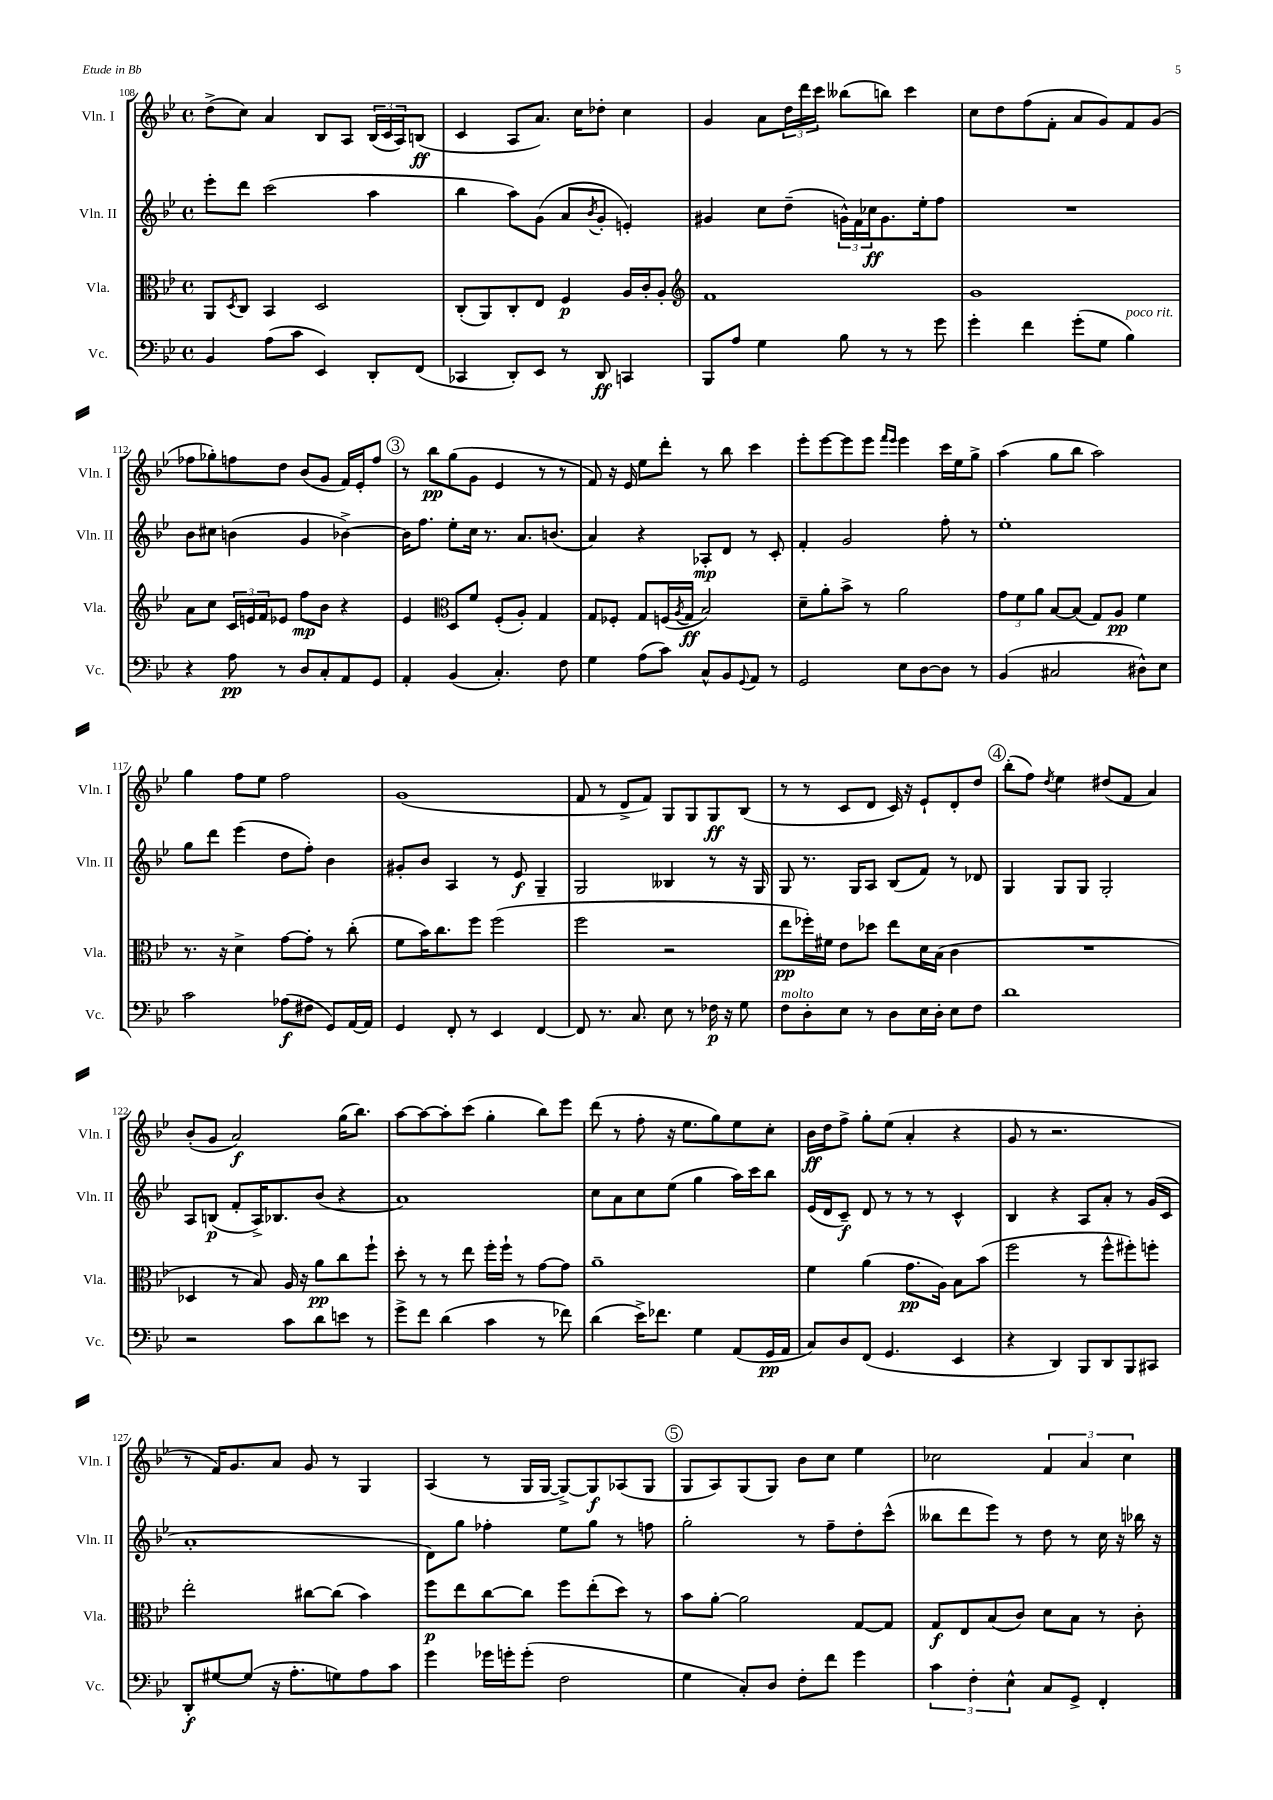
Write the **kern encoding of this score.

**kern	**kern	**kern	**kern
*staff4	*staff3	*staff2	*staff1
*clefF4	*clefC3	*clefG2	*clefG2
*k[b-e-]	*k[b-e-]	*k[b-e-]	*k[b-e-]
*M4/4	*M4/4	*M4/4	*M4/4
*met(c)	*met(c)	*met(c)	*met(c)
4BB-/	8AA/L	8eee-'\L	(8dd^\L
.	8qD/	.	.
.	8C/J	8ddd\J	8cc\J)
(8A\L	4BB-/	(2ccc\	4a/
8c\J	.	.	.
4EE-/)	2D/	.	8B-/L
.	.	.	8A/J
8DD'/L	.	4aa\	(24B-/LL
.	.	.	24c/
.	.	.	24A/J)
(8FF/J	.	.	(8B/J
=	=	=	=
4CC-/	(8C'/L	4bb-\	4c/
.	8AA/)	.	.
8DD'/L)	8C'/	8aa\L)	8A/L
8EE-/J	8E-/J	(8g\J	8.a/J)
8r	4F/	8a/L	.
.	.	.	16cc\LK
.	.	8qb-/	.
8DD/	.	8g'/J	8dd-'\J
4CC/	16A/LL	4e'/)	4cc\
.	16c'/J	.	.
.	8A'/J	.	.
=	=	=	=
*	*clefG2	*	*
8BBB-/L	1f	4g#/	4g/
8A/J	.	.	.
4G\	.	8cc\L	8a\L
.	.	(8dd~\J	24dd\L
.	.	.	24ddd\
.	.	.	24ccc\JJ
8B-\	.	24g^^\LL)	(8bb--\L
.	.	24f\	.
.	.	24cc-\J	.
8r	.	8.g\	8bb\J)
8r	.	.	4ccc\
.	.	16ee-'\k	.
8g\	.	8ff\J	.
=	=	=	=
4g'\	1g	1r	8cc\L
.	.	.	8dd\
4f\	.	.	(8ff\
.	.	.	8f'\J
(8g'\L	.	.	8a/L
8G\J	.	.	8g/)
4B-\)	.	.	8f/
.	.	.	(8g/J
=	=	=	=
4r	8a\L	8b-\L	8ff-\L
.	8cc\J	8cc#\J	8gg-'\)
8A\	24c/LL	(4b\	8ff\
.	24e/	.	.
.	24f/J	.	.
8r	8e-/J	.	8dd\J
8D/L	8ff\L	4g/	(8b-/L
8C'/	8b-\J	.	8g/J
8AA/	4r	[4b-^\)	16f/LL)
.	.	.	16e-'/J
8GG/J	.	.	8ff/J
=	=	=	=
4AA'/	4e-/	16b-\]LK	8r
.	.	8.ff\J	.
.	.	.	8bb-\L
*	*clefC3	*	*
(4BB-/	8D/L	8ee-'\L	(8gg\
.	8f/J	16cc\Jk	8g\J
.	.	8.r	.
4.C'/)	(8F'/L	.	4e-/
.	8A'/J)	8.a/L	.
.	4G/	.	8r
.	.	(8.b/J	.
8F\	.	.	8r
=	=	=	=
4G\	8G/L	4a/)	8f/)
.	8F-'/J	.	16r
.	.	.	16e-/
(8A\L	8G/L	4r	8ee-\L
8c\J)	(16F/L	.	8ddd'\J
.	8qA/	.	.
.	16G/JJ	.	.
8C^^/L	2B-/)	8A-'/L	8r
8BB-/	.	8d/J	8bb-\
8qqGG/	.	.	.
8AA/J	.	8r	4ccc\
8r	.	8c'/	.
=	=	=	=
2GG/	8d~\L	4f'/	8eee-'\L
.	8a'\	.	[8eee-\
.	8b-^\J	2g/	8eee-\]
.	8r	.	8eee-\J
.	.	.	16qqfff/LL
.	.	.	16qqeee-/JJ
8E-\L	2a\	.	4eee-\
[8D\	.	.	.
8D\]J	.	8ff'\	16ccc\LL
.	.	.	16ee-\J
8r	.	8r	8gg^\J
=	=	=	=
(4BB-/	12g\L	1ee-'	(4aa\
.	12f\	.	.
.	12a\J	.	.
2C#/	[8B-/L	.	8gg\L
.	(8B-/]J	.	8bb-\J
.	8G/L)	.	2aa\)
.	8A/J	.	.
8D#^^\L)	4f\	.	.
8E-\J	.	.	.
=	=	=	=
2c\	8.r	8gg\L	4gg\
.	.	8ddd\J	.
.	16r	.	.
.	4d^\	(4eee-\	8ff\L
.	.	.	8ee-\J
(8A-\L	[8g\L	8dd\L	2ff\
8F#\J	8g'\]J	8ff'\J)	.
8GG/L)	8r	4b-\	.
[16AA/L	(8cc'\	.	.
16AA/]JJ	.	.	.
=	=	=	=
4GG/	8f\L	8g#'/L	(1g
.	16b-\K)	8b-/J	.
.	8.cc\	.	.
8FF'/	.	4A/	.
8r	8ff\J	.	.
4EE-/	(2ff\	8r	.
.	.	8e-/	.
[4FF/	.	4G~/	.
=	=	=	=
8FF/]	2ff\	2G/	8f/
8.r	.	.	8r
.	.	.	8d^/L
8.C/	.	.	.
.	.	.	8f/J)
8E-\	2r	4B--/	8G/L
8r	.	.	8G/
16F-\	.	8r	8G/
16r	.	.	.
8G\	.	16r	(8B-/J
.	.	16G/	.
=	=	=	=
8F\L	8ee-\L	8G/	8r
8D'\	16ff-'\L)	8.r	8r
.	16f#\JJ	.	.
8E-\J	8e-\L	.	8c/L
.	.	16G/LK	.
8r	8dd-\J	8A/J	8d/J
8D\L	8ee-\L	(8B-/L	16c/)
.	.	.	16r
16E-\L	16d\L	8f/J)	8e-`/L
16D'\JJ	(16B-\JJ	.	.
8E-\L	4c\	8r	8d'/
8F\J	.	8d-/	8dd/J
=	=	=	=
1d	1r	4G/	(8bb-'\L
.	.	.	8ff\J)
.	.	.	8qdd/
.	.	8G/L	4ee-\
.	.	8G/J	.
.	.	2G'/	(8dd#/L
.	.	.	8f/J
.	.	.	4a/)
=	=	=	=
2r	4D-/	8A/L	(8b-'/L
.	.	(8B/J	8g/J
.	8r	8f'/L	2a/)
.	8B-/)	16A^/K)	.
.	.	8.B-/	.
8c\L	16A/	.	.
.	16r	.	.
8d\	8a\L	(8b-/J	.
8e\J	8cc\	4r	(16gg\LK
.	.	.	8.bb-\J)
8r	8ff`\J	.	.
=	=	=	=
8g^\L	8dd'\	1a)	[8aa\L
8f\J	8r	.	8aa\_
(4d\	8r	.	8aa'\]
.	8ee-\	.	(8ccc\J
4c\	16ff'\LL	.	4gg'\
.	16ff`\JJ	.	.
.	8r	.	.
8r	[8g\L	.	8bb-\L)
8f-\)	8g\]J	.	8eee-\J
=	=	=	=
(4d\	1a~	8cc\L	(8ddd\
.	.	8a\	8r
16e-^\LK)	.	8cc\	8ff'\
8.f-\J	.	.	.
.	.	(8ee-\J	16r
.	.	.	8.ee-\L
4G\	.	4gg\	.
.	.	.	8gg\)
(8AA/L	.	16aa\LL)	8ee-\
.	.	16ccc\J	.
16GG/L	.	8bb-\J	8cc'\J
16AA/JJ	.	.	.
=	=	=	=
8C/L)	4f\	(16e-/LL	16b-\LL
.	.	16d/J	16dd\J
8D/	.	8c~/J)	8ff^\J
(8FF/J	(4a\	8d/	8gg'\L
4.GG/	.	8r	(8ee-\J
.	8.g\L	8r	4a'/
.	.	8r	.
.	16A\Jk)	.	.
4EE-/	8B-\L	4c^^/	4r
.	(8b-\J	.	.
=	=	=	=
4r	2ff\	4B-/	8g/
.	.	.	8r
4DD/)	.	4r	2.r
8BBB-/L	8r	8A/L	.
8DD/	8ff^^\L	8a'/J	.
8BBB-/	8ff#'\)	8r	.
8CC#/J	8ff'\J	(16g/LL	.
.	.	16c/JJ	.
=	=	=	=
8DD'/L	2ee-'\	1a'	8r
[8G#/	.	.	16f/LK)
.	.	.	8.g/
(8G#/]J	.	.	.
16r	.	.	8a/J
8.A'\L	.	.	.
.	[8cc#\L	.	8g/
8G\)	(8cc#\]J	.	8r
8A\	4b-\)	.	4G/
8c\J	.	.	.
=	=	=	=
4g\	8ff\L	8d\L)	(4A/
.	8ee-\	8gg\J	.
16g-\LL	[8cc\	4ff-'\	8r
16g'\J	.	.	.
(8g'\J	8cc\]J	.	16G/LL
.	.	.	[16G/JJ
2F\	8ff\L	8ee-\L	8G^/_L)
.	(8ee-'\	8gg\J	8G/]
.	8dd\J)	8r	(8A-/
.	8r	8ff\	8G/J
=	=	=	=
4G\	8b-\L	2gg'\	8G/L
.	[8a'\J	.	8A/)
8C'/L)	2a\]	.	(8G/
8D/J	.	.	8G/J)
8F'\L	.	8r	8b-\L
8f\J	.	8ff~\L	8cc\J
4g\	[8G/L	8dd'\	4ee-\
.	8G/]J	(8ccc^^\J	.
=	=	=	=
6c\	8G/L	8bb--\L	2cc-\
.	8E-/	8ddd\	.
6F'\	.	.	.
.	(8B-/	8eee-\J)	.
6E-^^\	.	.	.
.	8c/J)	8r	.
8C/L	8d\L	8dd\	6f/
8GG^/J	8B-\J	8r	.
.	.	.	6a/
4FF'/	8r	16cc\	.
.	.	16r	.
.	.	.	6cc-\
.	8c'\	16bb-\	.
.	.	16r	.
==	==	==	==
*-	*-	*-	*-
